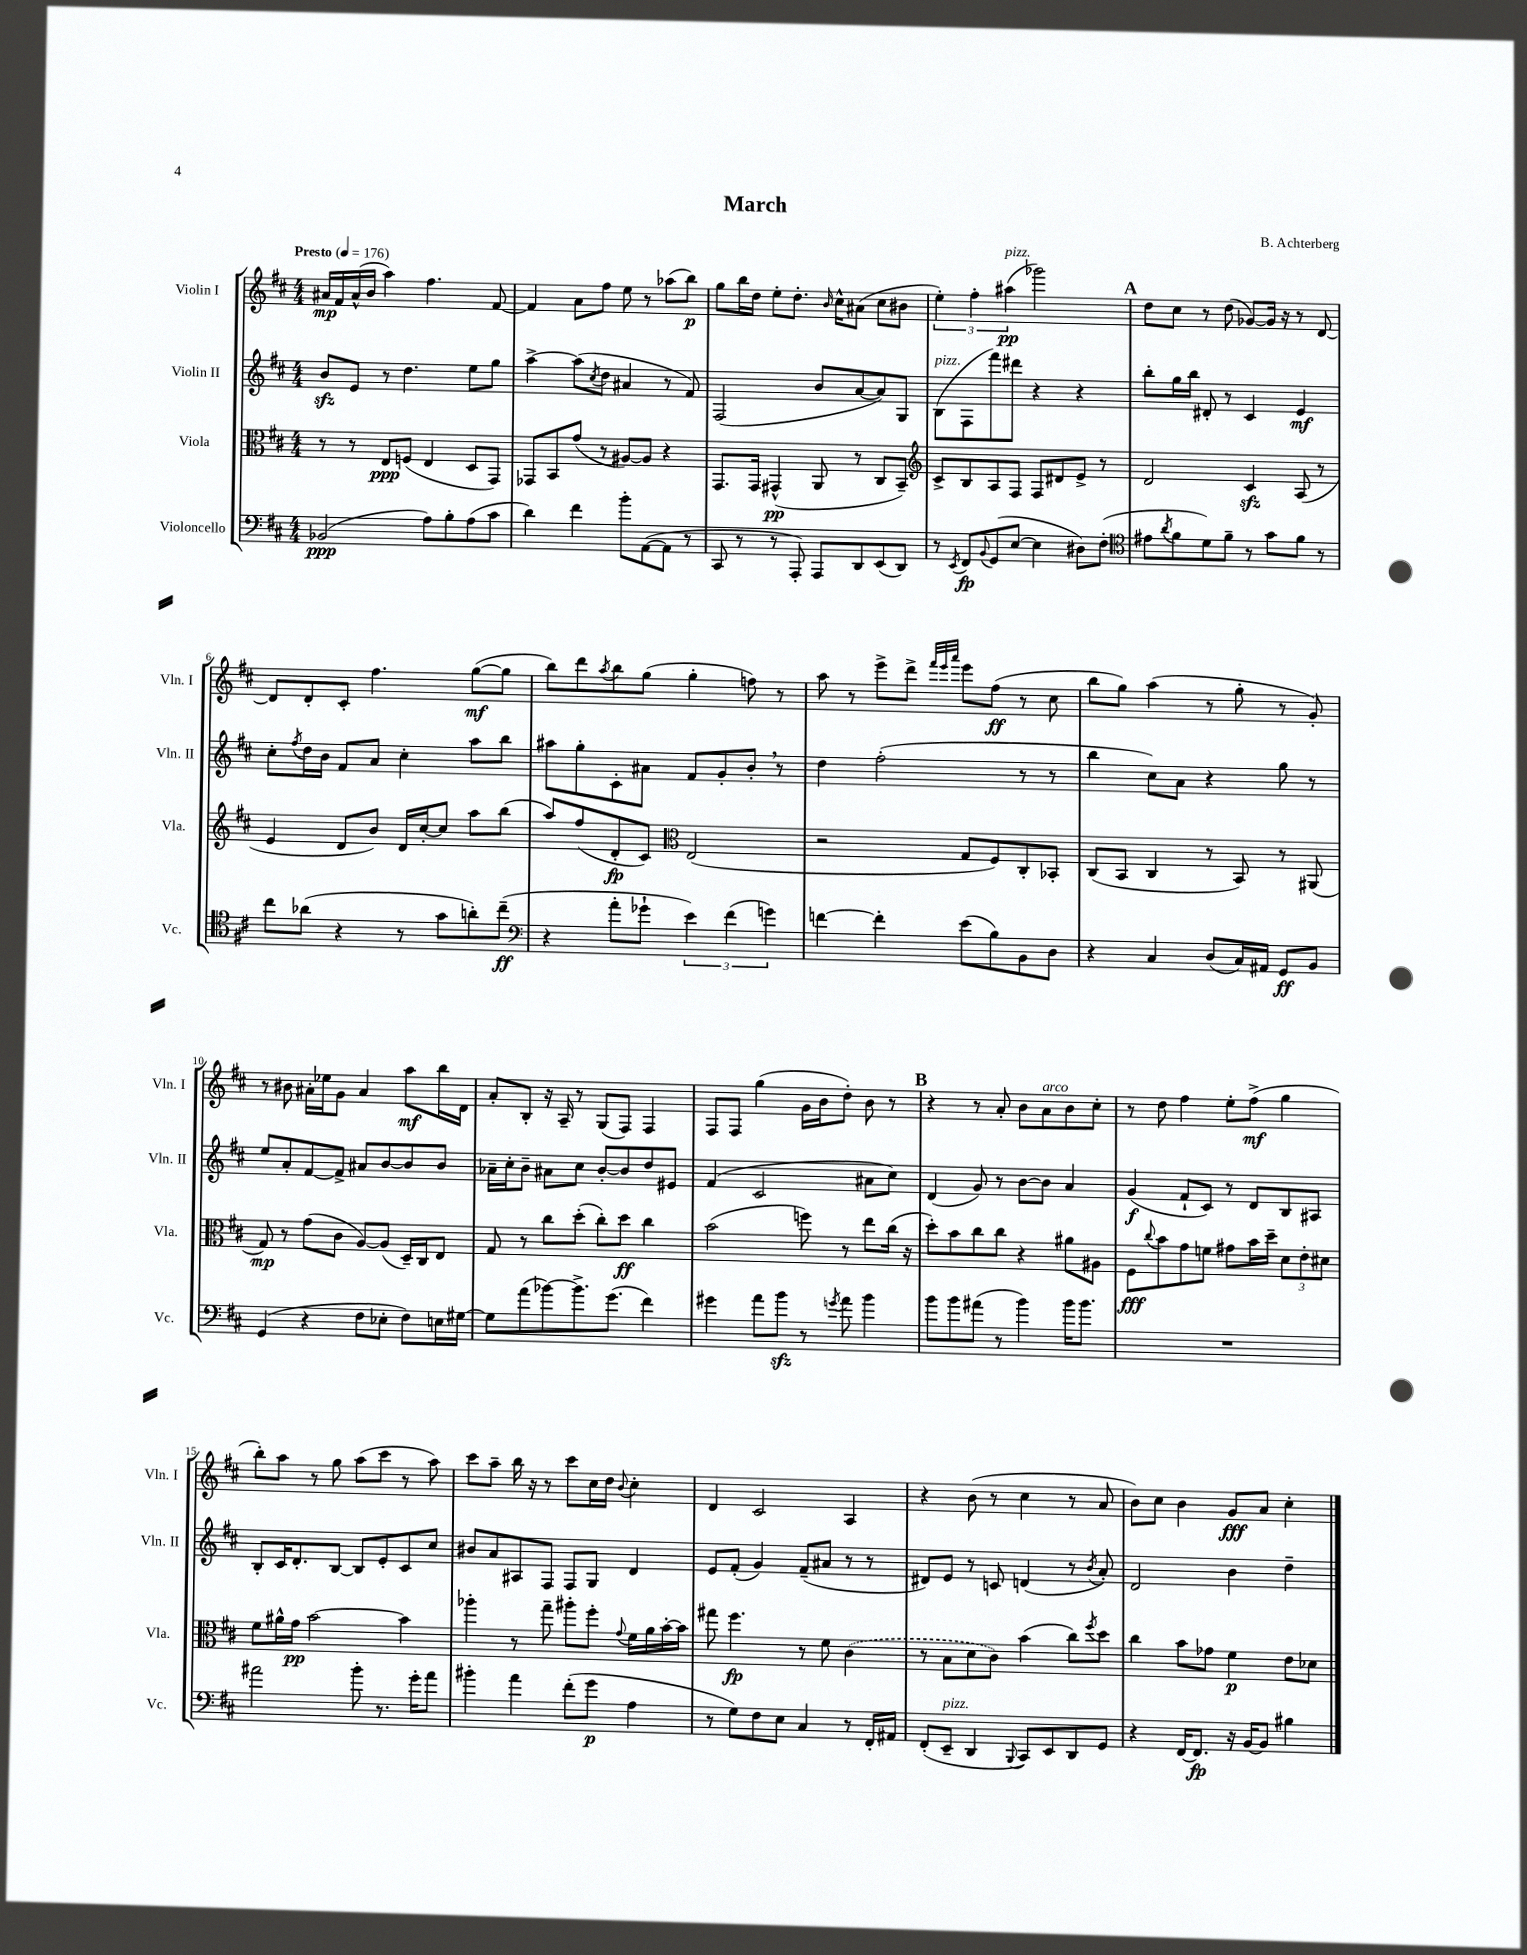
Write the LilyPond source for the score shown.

\header { title = "March" composer = "B. Achterberg" }
<<
\new StaffGroup <<
\new Staff = "s0" \with { instrumentName = "Violin I" shortInstrumentName = "Vln. I" } {
    \clef treble \key d \major \numericTimeSignature \time 4/4 \tempo "Presto" 4 = 176
    ais'16\mp fis'16 ais'16-^( b'16 a''4) fis''4. fis'8~ |
    fis'4 a'8 fis''8 e''8 r8 aes''8( b''8\p) |
    g''8 b''16 d''16 e''8-. d''8.-. \grace { b'16 } cis''16-^ ais'8( cis''8 bis'8 |
    \tuplet 3/2 { e''4-.) fis''4-. ais''4\pp^\markup { \italic "pizz." }( } ges'''2) |
    \mark \markup { \bold "A" } d''8 cis''8 r8 d''8( ges'8~) ges'16 r16 r8 d'8~ |
    d'8 d'8-. cis'8-. fis''4. g''8~\mf( g''8 |
    b''8) d'''8 \acciaccatura { a''8 } b''8 g''8( g''4-. f''8) r8 |
    a''8 r8 e'''8-> d'''8-> \grace { fis'''32 e'''32 a'''32 } e'''8 fis''8\ff( r8 cis''8 |
    b''8 g''8) a''4( r8 g''8-. r8 g'8-.) |
    r8 bis'8 ais'16-. ees''16 g'8 ais'4 a''8\mf b''16 d'16 |
    a'8-. b8-. r16 a16-- r8 g8( fis8) fis4 |
    fis8 fis8 g''4( g'16 b'16 d''8-.) b'8 r8 |
    \mark \markup { \bold "B" } r4 r8 a'8-. b'8 a'8^\markup { \italic "arco" } b'8 cis''8-. |
    r8 d''8 fis''4 e''8-. fis''8->\mf( g''4 |
    b''8-.) a''8 r8 g''8 a''8( cis'''8 r8 a''8) |
    cis'''8 a''8-- b''16 r16 r8 cis'''8 cis''16 d''16 \appoggiatura { b'8 } cis''4-. |
    d'4 cis'2 a4 |
    r4 b'8( r8 cis''4 r8 a'8 |
    b'8) cis''8 b'4 g'8\fff a'8 cis''4-. \bar "|." |
}
\new Staff = "s1" \with { instrumentName = "Violin II" shortInstrumentName = "Vln. II" } {
    \clef treble \key d \major \numericTimeSignature \time 4/4
    b'8\sfz e'8 r8 d''4. e''8 g''8 |
    a''4~-> a''8( \acciaccatura { cis''8 } d''8 ais'4 r8 fis'8) |
    fis2( b'8 a'8~ a'8) g8 |
    b8^\markup { \italic "pizz." }( fis8 fis'''8) dis'''8 r4 r4 |
    \mark \markup { \bold "A" } b''8-. g''16 b''16 dis'8-. r8 cis'4 e'4\mf |
    cis''8-. \acciaccatura { fis''8 } d''16 b'16 fis'8 a'8 cis''4-. a''8 b''8 |
    ais''8 g''8-. cis'8-. ais'8 fis'8 g'8-. b'8-. \breathe r8 |
    d''4 fis''2-.( r8 r8 |
    b''4 cis''8) a'8 r4 g''8 r8 |
    e''8 a'8-. fis'8~ fis'8-> ais'8 b'8~ b'8 b'8 |
    aes'16-- cis''16-. b'8-- ais'8 cis''8 b'8~-. b'8 d''8 eis'8 |
    fis'4( cis'2 ais'8 cis''8) |
    \mark \markup { \bold "B" } d'4( g'8) r8 b'8~ b'8 a'4 |
    g'4\f( fis'8-! cis'8) r8 d'8 b8 ais8 |
    b8-. cis'16 d'8.-. b8~ b8 e'8-. cis'8 cis''8 |
    bis'8 a'8 ais8 fis8 fis8 g8 d'4 |
    e'8 fis'8-.( g'4) fis'8--( ais'8 r8 r8 |
    dis'8) e'8 r8 c'8 d'4( r8 \acciaccatura { b'8 } a'8-.) |
    d'2 b'4 d''4-- \bar "|." |
}
\new Staff = "s2" \with { instrumentName = "Viola" shortInstrumentName = "Vla." } {
    \clef alto \key d \major \numericTimeSignature \time 4/4
    r8 r8 e8\ppp f8( e4 d8 g,8) |
    ges,8 b,8 g'8( r8 ais8~) ais8 r4 |
    g,8. g,16 gis,4-^\pp( a,8 r8 cis8 b,8--) |
    \clef treble cis'8-> b8 a8 fis8 fis8 dis'8 e'8-> r8 |
    \mark \markup { \bold "A" } d'2 cis'4\sfz a8( r8 |
    e'4 d'8 b'8) d'16 cis''16~-. cis''8 a''8 b''8( |
    a''8) fis''8( d'8-.\fp cis'8) \clef alto e2( |
    r2 g8 fis8) cis8-. bes,8-. |
    cis8( b,8 cis4 r8 b,8) r8 ais,8( |
    g8\mp) r8 g'8( cis'8 a8~) a8( d16--) cis16 e8 |
    g8 r8 cis''8 d''8-.( cis''8-.) d''8\ff cis''4 |
    b'2( f''8) r8 e''8 cis''16( r16 |
    \mark \markup { \bold "B" } d''8-.) b'8 cis''8 cis''8 r4 ais'8 ais8 |
    fis8\fff \appoggiatura { cis''8 } b'8 g'8 f'8 gis'8 b'16 d''16-- \tuplet 3/2 { d'8 e'8-. dis'8 } |
    fis'8 ais'16-^ g'16\pp b'2~ b'4 |
    aes''4-. r8 g''8-- ais''8-. fis''8-. \appoggiatura { g'8 } fis'16 a'16 b'16~-. b'16 |
    gis''8 fis''4.\fp r8 fis'8 \once \slurDashed cis'4( |
    r8 b8 d'8 cis'8) b'4( cis''8) \acciaccatura { fis''8 } d''8 |
    cis''4 b'8 ges'8 fis'4\p e'8 des'8 \bar "|." |
}
\new Staff = "s3" \with { instrumentName = "Violoncello" shortInstrumentName = "Vc." } {
    \clef bass \key d \major \numericTimeSignature \time 4/4
    bes,2\ppp( a8) b8-. a8( cis'8 |
    d'4) fis'4 b'8-. a,8~( a,8 r8 |
    cis,8 r8 r8 a,,8-.) a,,8 d,8 e,8( d,8) |
    r8 \acciaccatura { e,8 } fis,8\fp \appoggiatura { b,8 } g,8( e8~ e4 dis8) fis8-.( |
    \mark \markup { \bold "A" } \clef tenor eis'8 \acciaccatura { a'8 } fis'8 d'8) fis'8-- r8 g'8 fis'8 r8 |
    cis''8 aes'8( r4 r8 g'8 a'8-.) cis''8--\ff( |
    \clef bass r4 a'8-. ges'8-! \tuplet 3/2 { e'4) fis'4( g'4) } |
    f'4~ f'4-. e'8( b8) b,8 d8 |
    r4 cis4 d8( cis16) ais,16 g,8\ff b,8 |
    g,4( r4 fis8 ees8-. fis8) e16 gis16~ |
    gis8 a'8( bes'8~) bes'8.-> g'8.( fis'4) |
    gis'4 a'8 b'8\sfz r8 \acciaccatura { g'8 } a'8 b'4 |
    \mark \markup { \bold "B" } b'8 b'8 ais'8( r8 b'4) b'16 b'8. |
    R1 |
    ais'2 b'8-. r8. g'16-. ais'8 |
    bis'4-. a'4 fis'8-.( g'8\p a4 |
    r8 g8) fis8 e8 cis4 r8 fis,16-. ais,16 |
    fis,8-.( e,8--^\markup { \italic "pizz." } d,4 \appoggiatura { b,,8 } cis,8) e,8 d,8 g,8 |
    r4 fis,16~ fis,8.\fp r16 b,16~ b,8 bis4 \bar "|." |
}
>>
>>
